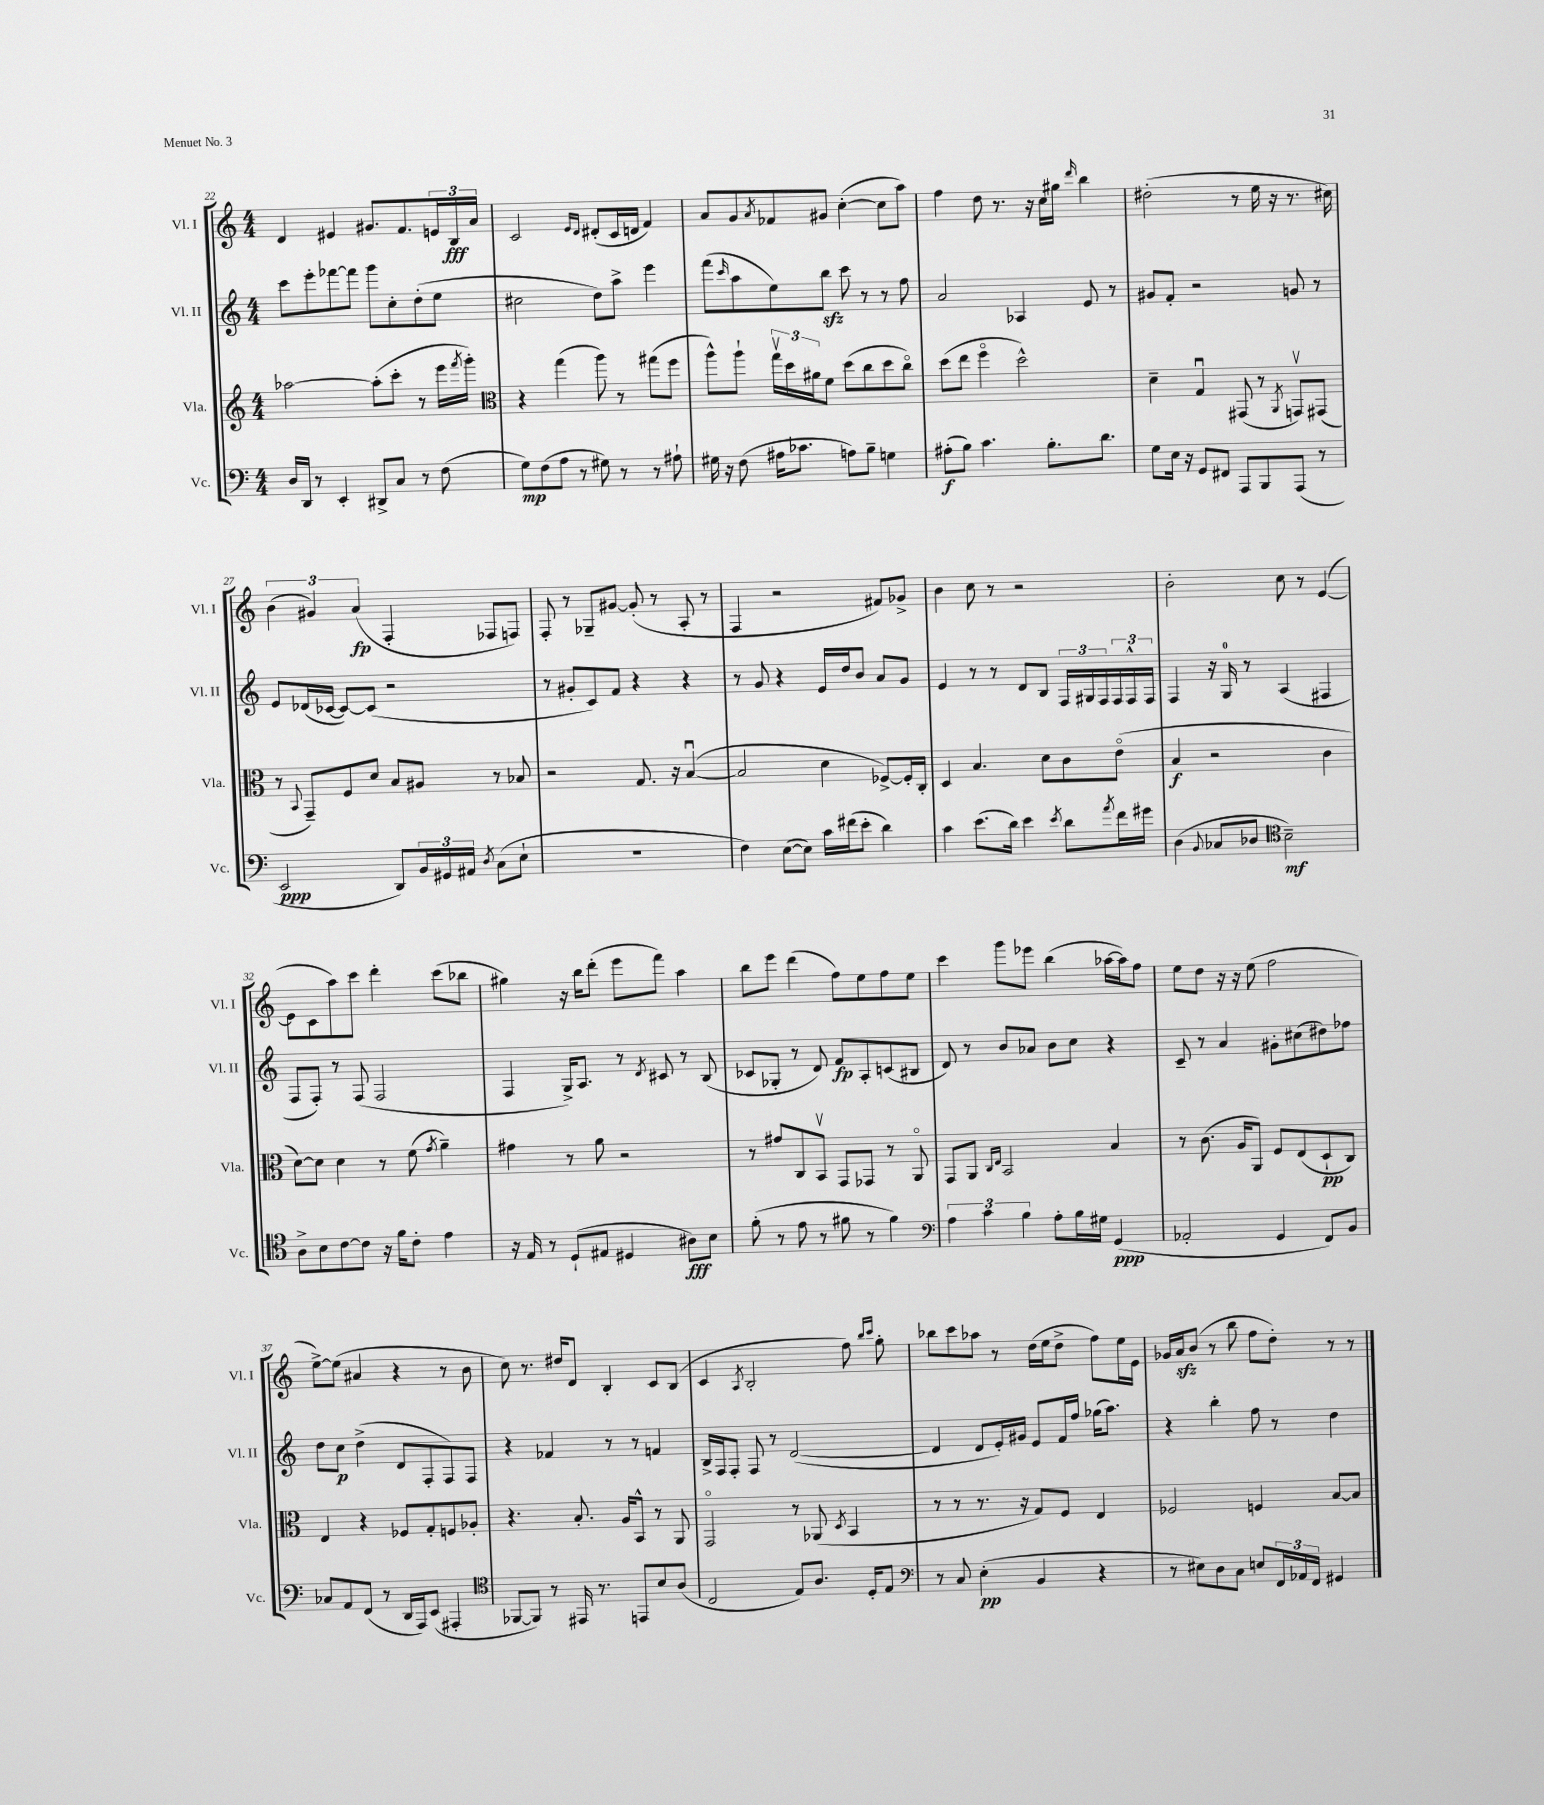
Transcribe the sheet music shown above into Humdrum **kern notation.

**kern	**kern	**kern	**kern
*staff4	*staff3	*staff2	*staff1
*clefF4	*clefG2	*clefG2	*clefG2
*k[]	*k[]	*k[]	*k[]
*M4/4	*M4/4	*M4/4	*M4/4
16D	[2aa-	8ccc	4d
16DD	.	.	.
8r	.	8eee'	.
4EE'	.	[8fff-	4e#
.	.	8fff-]	.
8DD#^	(8aa-']	8ggg	8.g#
8C	8ccc'	8cc'	.
.	.	.	8.f
8r	8r	(8dd'	.
(8F	16eee	8ee	24e
.	.	.	24B
.	8qfff	.	.
.	16ggg')	.	.
.	.	.	24a
=	=	=	=
*	*clefC3	*	*
8G)	4r	2cc#	2c
(8F	.	.	.
8A	(4gg	.	.
8r	.	.	.
.	.	.	16qqe
.	.	.	16qqd
8G#)	8aa)	8dd)	(8d#'
8r	8r	8aa^	16c
.	.	.	16d
8r	(8gg#	4eee	4f)
8A#`	8ff	.	.
=	=	=	=
16G#	8aa^^)	(8fff	8a
16r	.	.	.
.	.	16qqccc	.
(8F	8aa`	8aa	8g
.	.	.	8qa
16A#	24ggv	8ee)	8f-
.	24dd	.	.
8.c-	.	.	.
.	24a#	.	.
.	8f	8bb	8g#
8A)	(8dd	8ccc	([4cc'
8B~	8cc	8r	.
4G	8dd	8r	8cc]
.	8cco)	8ff	8aa)
=	=	=	=
(8A#'	(8dd	2a	4ff
8B)	8ee	.	.
4.c	4ffo	.	8dd
.	.	.	8.r
.	2dd^^)	4A-	.
.	.	.	16r
8.B'	.	.	16cc
.	.	.	16gg#
.	.	.	16qqddd
.	.	8e	4bb
8.d	.	.	.
.	.	8r	.
=	=	=	=
8G	4d~	8g#	(2dd#'
16E	.	8f'	.
16r	.	.	.
8GG	4Gu	2r	.
8FF#	.	.	.
8AAA	(8GG#	.	8r
8BBB	8r	.	16ee
.	.	.	16r
.	8qAA	.	.
(8AAA	8GGv)	8g	8.r
8r	(8GG#	8r	.
.	.	.	16cc#)
=	=	=	=
2EE	8r	8e	(6b
.	8qqBB	.	.
.	8GG~)	(16d-	.
.	.	.	6g#)
.	.	[16c-	.
.	8F	8c-_)	.
.	.	.	(6a
.	8d	(8c-]	.
8DD)	8B	2r	4F'
24BB	8A#	.	.
24GG#	.	.	.
24AA#	.	.	.
8qD	.	.	.
(8C	8r	.	8F-
8E`	8B-	.	8F)
=	=	=	=
1r	2r	8r	8F'
.	.	8g#'	8r
.	.	8c)	8G-~
.	.	8f	[8g#
.	8.G	4r	(8g#']
.	.	.	8r
.	16r	.	.
.	([4Bu	4r	8A'
.	.	.	8r
=	=	=	=
4F)	2B]	8r	4F
.	.	8g	.
([8E	.	4r	2r
8E])	.	.	.
16c	4d	16e	.
(16f#	.	16dd	.
8e'	.	8b	.
4d)	[8F-^)	8a	8f#)
.	16F-']	8g	8g-^
.	16C'	.	.
=	=	=	=
4c	4D	4e	4b
(8.e	4.B	8r	8cc
.	.	8r	8r
16d)	.	.	.
4e	.	8d	2r
.	8d	8B	.
8qe	.	.	.
8d	8c	24F	.
.	.	24G#	.
.	.	24F	.
8qa	.	.	.
16f	(8eo	24F	.
.	.	24F^^	.
16g#	.	.	.
.	.	24F	.
=	=	=	=
(4D	4B	4F	2b'
8qqBB	.	.	.
8C-	2r	16r	.
.	.	16G	.
8D-	.	8r	.
*clefC4	*	*	*
2B~)	.	(4A	8cc
.	.	.	8r
.	4c	4F#	([4e
=	=	=	=
8A^	[8d)	8F	8e]
8B	8d]	8F')	8c
[8c	4d	8r	8aa)
8c]	.	(8F	8ccc
16r	8r	2F	4ddd'
16f	.	.	.
8c'	(8f	.	.
.	8qg	.	.
4e	4a~)	.	(8ccc
.	.	.	8bb-
=	=	=	=
16r	4g#	4F	4gg#)
16E	.	.	.
8r	.	.	.
(8D`	8r	16G^)	16r
.	.	8.A	16bb
8E#	8a	.	(8ddd'
4D#	2r	8r	8eee
.	.	8qd	.
.	.	8c#	8fff)
8A#)	.	8r	4aa
8B	.	(8B	.
=	=	=	=
(8f'	8r	8c-	8bb
8r	8g#	8G-'	8eee
8e	8C	8r	(4ddd
8r	8BBv	8d)	.
8f#	8GG	8f	8ff)
8r	8GG-	8A'	8ee
4f#)	8r	(8c	8ff
.	8AAo	8B#	8ee
=	=	=	=
*clefF4	*	*	*
6A	8GG	8d)	4ccc
.	8AA	8r	.
6c	.	.	.
.	16qqC	.	.
.	16qqE	.	.
.	2BB	8b	8ggg
6B	.	.	.
.	.	8a-	8eee-
8A'	.	8b	(4bb
16B	.	8cc	.
16G#	.	.	.
(4GG	4B	4r	[16aa-
.	.	.	16aa-])
.	.	.	8ff
=	=	=	=
2AA-'	8r	8c~	8ee
.	(8.c	8r	8dd
.	.	4a	16r
.	16A	.	16r
.	8AA)	.	(8ee
4GG	8F	8g#'	2ff
.	(8E	(8cc#	.
8FF)	8D`	8dd#)	.
8BB	8C)	8ff-	.
=	=	=	=
8C-	4E	8dd	[8ee^)
8AA	.	8cc	(8ee]
(8FF	4r	(4dd^	4a#
8r	.	.	.
16DD	8F-	8d	4r
16AAA)	.	.	.
(8EE	8G'	8F'	.
4AAA#'	8F	8F)	8r
.	8A-'	8F	8b
=	=	=	=
*clefC4	*	*	*
[8FF-	4.r	4r	8cc)
8FF-])	.	.	8.r
8r	.	4f-	.
.	.	.	16dd#
16EE#	8.B'	.	8d
8.r	.	.	.
.	.	8r	4B'
.	16A	.	.
8EE	8BB^^	8r	.
8B	8r	4f	8c
(8A	8AA	.	(8B
=	=	=	=
2C	2GGo	16B^	4c
.	.	16F	.
.	.	8F'	.
.	.	.	8qA
.	.	8F	2B'
.	.	8r	.
8E)	8r	([2d	.
8.A	(8AA-	.	.
.	8qD	.	.
.	4BB	.	8ff)
16D'	.	.	.
.	.	.	16qqbb
.	.	.	16qqccc
8E	.	.	8gg'
=	=	=	=
*clefF4	*	*	*
8r	8r	4d]	8bb-
8C	8r	.	8ccc
(4E'	8.r	8d	8aa-
.	.	16e')	8r
.	16r	16g#	.
4BB	8G)	8e	(16dd
.	.	.	16ee
.	8F	16f	8dd^
.	.	16ff	.
4r	4E	(16gg-	8ff)
.	.	8.aa)	.
.	.	.	16ee
.	.	.	16e
=	=	=	=
8r	2F-	4r	16g-
.	.	.	16a
8E#)	.	.	(8b
8D	.	4bb'	8r
8C	.	.	8bb
8E	4F	8ff	8ff
24FF	.	8r	8dd')
24AA-	.	.	.
24FF	.	.	.
4GG#	[8B	4dd	8r
.	8B]	.	8r
==	==	==	==
*-	*-	*-	*-
